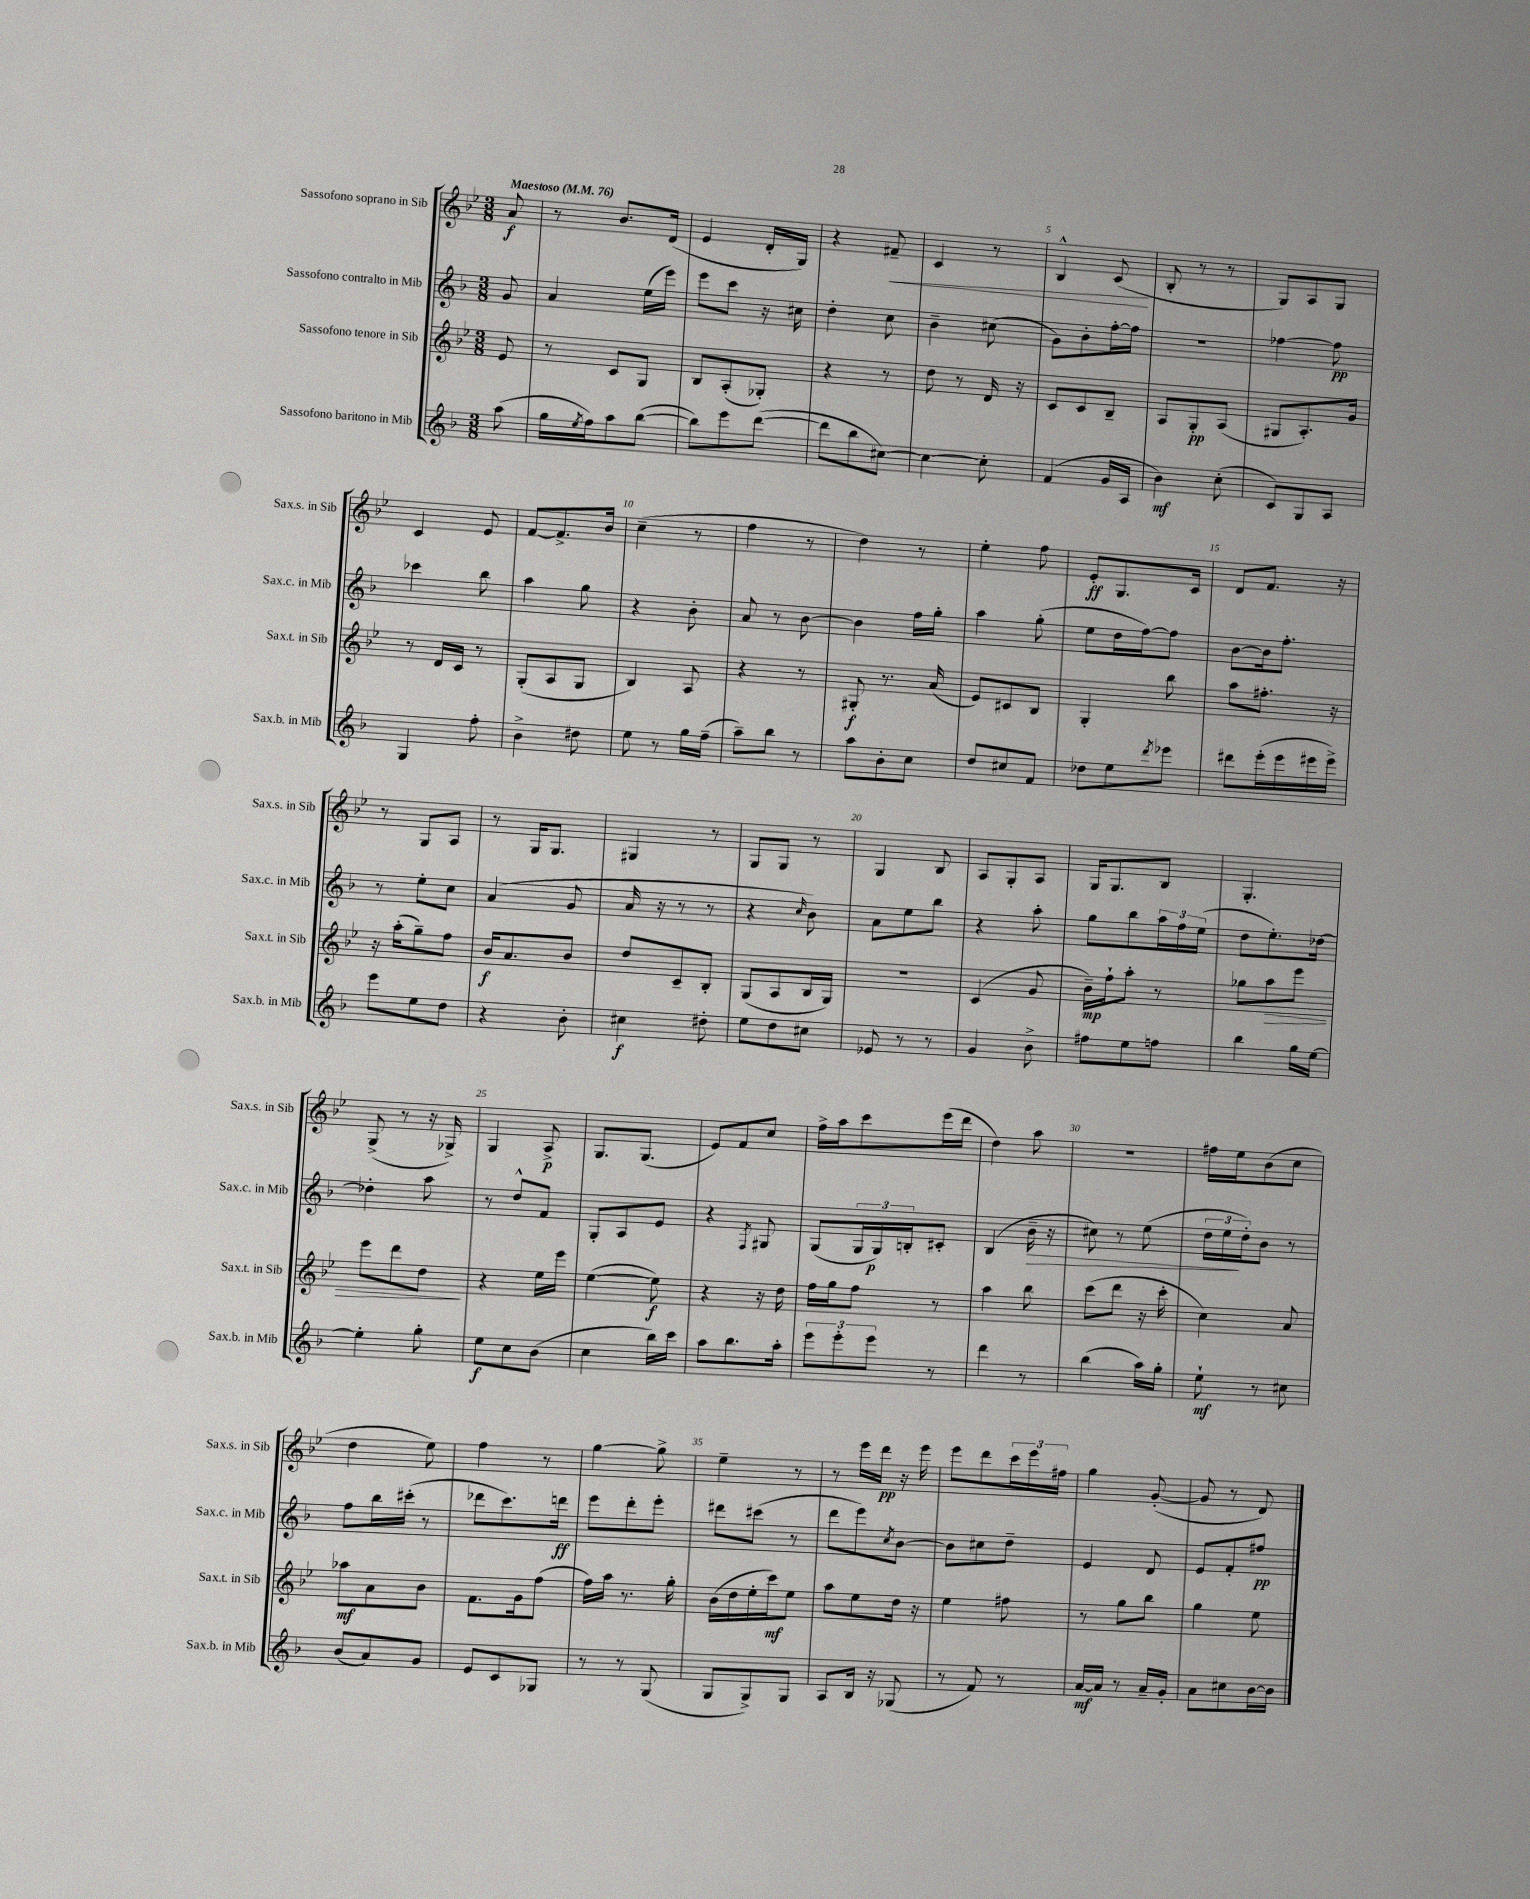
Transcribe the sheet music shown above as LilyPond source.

<<
\new StaffGroup <<
\new Staff = "s0" \with { instrumentName = "Sassofono soprano in Sib" shortInstrumentName = "Sax.s. in Sib" } {
    \clef treble \key bes \major \numericTimeSignature \time 3/8 \partial 8 \tempo "Maestoso" 4 = 76
    a'8\f |
    r8 bes'8. d'16( |
    ees'4 d'16-. g16) |
    r4 fis'8--\< |
    c'4 r8 |
    bes4-^ c'8\!( |
    bes8-. r8 r8 |
    g8) a8 g8 |
    c'4 ees'8 |
    f'8~ f'8.-> bes'16 |
    c''4--( r8 |
    f''4 r8 |
    d''4) r8 |
    ees''4-. f''8 |
    ees'8-.\ff g8. c'16 |
    d'8 f'8. r16 |
    r8 g8 a8 |
    r8 g16 g8. |
    gis4 r8 |
    g8 g8 r8 |
    g4 bes8 |
    a8 g8-. a8 |
    g16 g8. bes8 |
    g4.-. |
    g8->( r8 r16 ges16->) |
    g4 a8->\p |
    g8. g8.( |
    ees'8) f'8 c''8 |
    f''16-> a''16 c'''8 ees'''16( d'''16 |
    d''4) a''8 |
    R4. |
    fis''16 ees''16 bes'8( c''8 |
    d''4 ees''8) |
    f''4 r8 |
    g''4~ g''8-> |
    ees''4-- r8 |
    r8 ees'''16 d'''16\pp r16 ees'''16 |
    ees'''8 d'''8 \tuplet 3/2 { c'''16 ees'''16 fis''16 } |
    g''4 g'8~-.( |
    g'8 r8 d'8) \bar "|." |
}
\new Staff = "s1" \with { instrumentName = "Sassofono contralto in Mib" shortInstrumentName = "Sax.c. in Mib" } {
    \clef treble \key f \major \numericTimeSignature \time 3/8 \partial 8
    g'8 |
    a'4 e''16( e'''16) |
    e'''8 c'''8 r16 cis''16 |
    d''4-. c''8 |
    bes'4-- cis''8( |
    g'8) bes'8-. f''16~-. f''16 |
    R4. |
    fes''4~ fes''8\pp |
    ces'''4 bes''8 |
    a''4 g''8 |
    r4 bes'8-. |
    a'8 r8 bes'8~ |
    bes'4 f''16 g''16-. |
    a''4 g''8-.( |
    e''8 d''16 f''16~) f''8 |
    bes'8~ bes'16 f''8.-. |
    r8 e''8-. c''8 |
    a'4( g'8 |
    a'16 r16 r8 r8 |
    r4 \grace { c''16 } bes'8) |
    a'8 e''8 bes''8 |
    r4 a''8-. |
    g''8 bes''8 \tuplet 3/2 { a''16 f''16 e''16( } |
    d''8 e''8.-.) des''16~ |
    des''4-. a''8 |
    r8 d''8-^ f'8 |
    g8-. a8 e'8 |
    r4 \acciaccatura { f8 } gis8 |
    g8( \tuplet 3/2 { g16 g16\p) b16-. } cis'8-. |
    bes4( bes'16--\> r16 |
    cis''8) r8 e''8( |
    \tuplet 3/2 { d''16 e''16\! d''16-.) } bes'8 r8 |
    f''8 bes''16 cis'''16-.( r8 |
    des'''8 c'''8.) d'''16\ff |
    e'''8 d'''8-. e'''8-. |
    dis'''8 cis'''8( r8 |
    d'''8 e'''8) \acciaccatura { c''8 } bes'8~ |
    bes'8 cis''8 d''8-- |
    e'4 d'8 |
    e'8 f'8-. fis''8\pp \bar "|." |
}
\new Staff = "s2" \with { instrumentName = "Sassofono tenore in Sib" shortInstrumentName = "Sax.t. in Sib" } {
    \clef treble \key bes \major \numericTimeSignature \time 3/8 \partial 8
    ees'8 |
    r8 c'8 g8 |
    bes8 a8-.( ges8-.) |
    r4 r8 |
    d''8 r8 d'16 r16 |
    c'8 c'8 bes8-- |
    a8 g8-.\pp a8( |
    gis8 a8.-.) g'16 |
    r8 d'16 c'16 r8 |
    g8-.( a8 g8 |
    bes4) a8 |
    r4 r8 |
    gis8-.\f r8. a'16( |
    ees'8) cis'8 bes8 |
    g4-. bes''8 |
    a''8 fis''8.-. r16 |
    r16 a''16-.( g''8--) f''8 |
    bes'16\f a'8. bes'8 |
    d''8 c'8-- bes8-. |
    g8( a8 bes16 g16) |
    R4. |
    c'4( g'8 |
    bes'16--\mp) f''16-! a''8-. r8 |
    ges''8 a''8\> ees'''8 |
    ees'''8 d'''8 d''8\! |
    r4 ees''16 ees'''16 |
    ees''4~( ees''8\f) |
    r4 r16 d''16 |
    f''16 g''16 f''8 r8 |
    a''4 bes''8 |
    c'''8( d'''8 r16 c'''16-. |
    c''4) a'8 |
    aes''8\mf a'8 bes'8 |
    f'8. g'16 f''8( |
    f''16) a''16 r8. g''16-. |
    bes'16( d''16 ees''16-. c'''16\mf) ees''8 |
    a''8 ees''8 d''16 r16 |
    ees''4 fis''8 |
    r8 g''8 bes''8 |
    g''4 ees''8 \bar "|." |
}
\new Staff = "s3" \with { instrumentName = "Sassofono baritono in Mib" shortInstrumentName = "Sax.b. in Mib" } {
    \clef treble \key f \major \numericTimeSignature \time 3/8 \partial 8
    a''8( |
    g''16 \acciaccatura { e''8 } f''16) a''8 bes''8~( |
    bes''8) e'''8 d'''8~( |
    d'''8 bes''8 cis''8~) |
    cis''4~ cis''8-. |
    f'4( g'16 a16 |
    bes'4\mf) c''8-.( |
    c'8) g8 a8 |
    g4 f''8-. |
    bes'4-> dis''8 |
    e''8 r8 g''16 f''16--( |
    a''8--) bes''8 r8 |
    a''8 bes'8-. c''8 |
    d''8 cis''8 f'8 |
    des''8 e''8 \acciaccatura { d'''8 } ees'''8 |
    dis'''8 e'''16-.( e'''16 eis'''16 eis'''16->) |
    e'''8 e''8 d''8 |
    r4 bes'8-. |
    cis''4\f dis''8-. |
    e''8 d''8 cis''8 |
    ees'8 r8 r8 |
    g'4 bes'8-> |
    fis''8 e''8 f''8 |
    bes''4 g''16 e''16~ |
    e''4-. g''8-. |
    e''8\f c''8 bes'8( |
    c''4 bes''16) c'''16 |
    a''8 bes''8. a''16-. |
    \tuplet 3/2 { e'''8 e'''8-. e'''8 } r8 |
    d'''4 r8 |
    bes''4( a''16) g''16-. |
    e''8-!\mf r8 cis''8 |
    bes'8( a'8) g'8 |
    e'8 c'8 ges8 |
    r8 r8 g8( |
    g8 g8->) g8 |
    a8 bes16 r16 ges8( |
    r8 f'8) r8 |
    a'16~\mf a'16 r8 a'16-- g'16-. |
    a'8 cis''8 bes'16~ bes'16 \bar "|." |
}
>>
>>
\layout { \context { \Score \override BarNumber.break-visibility = ##(#f #t #t) barNumberVisibility = #(every-nth-bar-number-visible 5) } }
